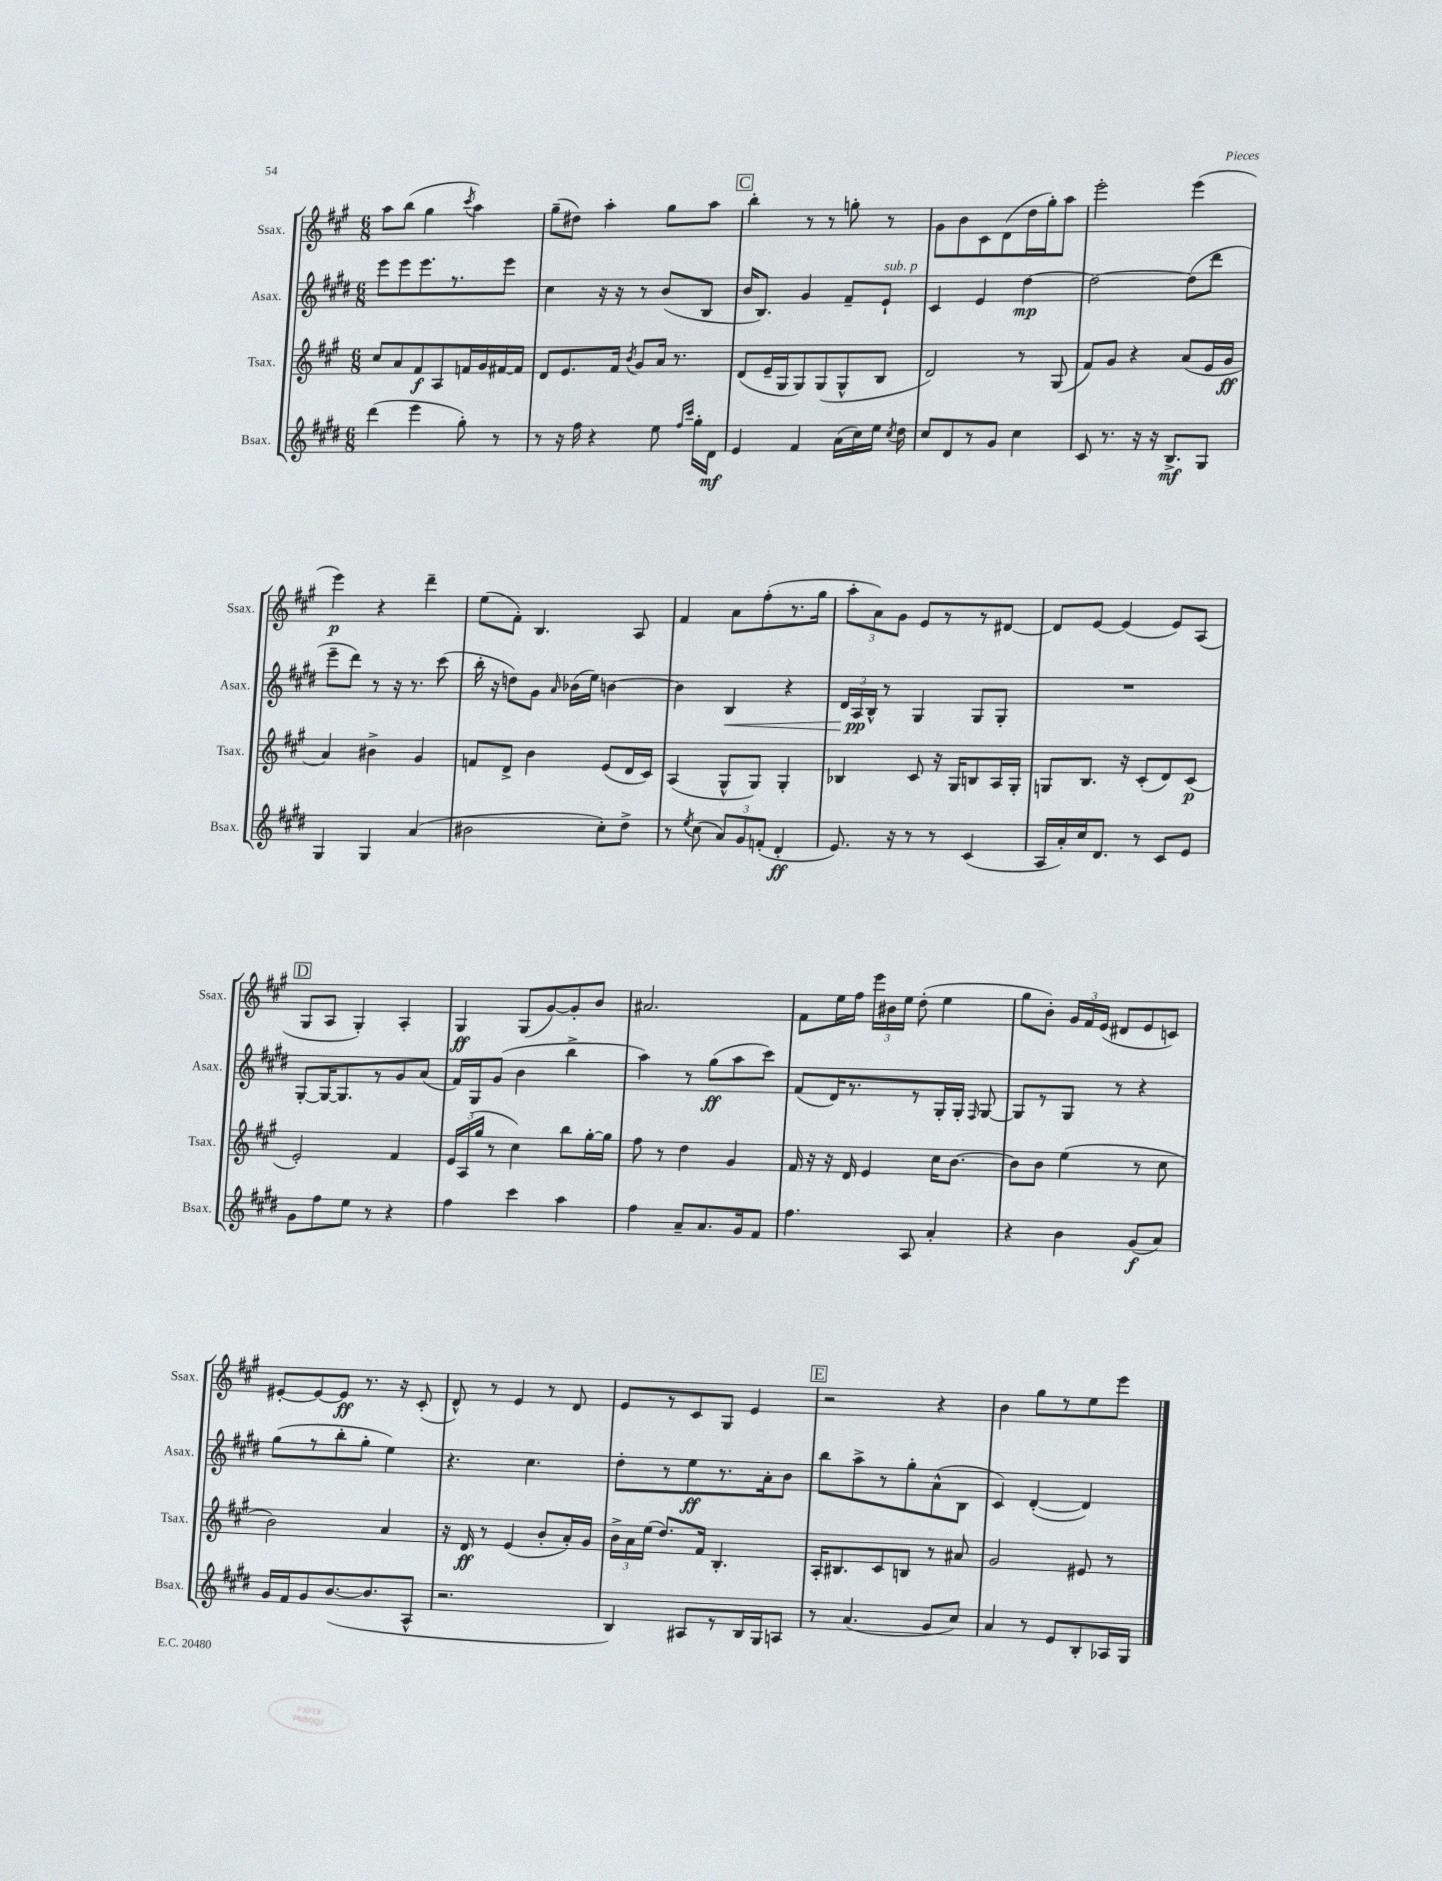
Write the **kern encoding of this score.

**kern	**kern	**kern	**kern
*staff4	*staff3	*staff2	*staff1
*clefG2	*clefG2	*clefG2	*clefG2
*k[f#c#g#d#]	*k[f#c#g#]	*k[f#c#g#d#]	*k[f#c#g#]
*M6/8	*M6/8	*M6/8	*M6/8
(4ddd#	8cc#	8eee	8aa
.	8a	8eee	(8bb
4eee	8f#	8.eee	4gg#
.	8A	.	.
.	.	8.r	.
.	.	.	8qccc#
8gg#')	16f	.	4aa)
.	16g#	.	.
8r	[16f#	8eee	.
.	16f#]	.	.
=	=	=	=
8r	8d	4cc#	(8gg#~
16r	8.e	.	8dd#)
16ff#	.	.	.
4r	.	16r	4aa'
.	16f#	16r	.
.	8qb	.	.
.	8g#	8r	.
8ee	16a	(8b	8gg#
.	8.r	.	.
16qqff#	.	.	.
16qqccc#	.	.	.
16gg#'	.	8B	8aa
16d#	.	.	.
=	=	=	=
4e	(8d	16b	4bb'
.	.	8.B)	.
.	16e~	.	.
.	16G#	.	.
4f#	8G#)	4g#	8r
.	(8G#	.	8r
(16a	8G#^^	8f#~	8gg'
16cc#)	.	.	.
16ee	8B	8e`	8r
8qcc#	.	.	.
16dd#	.	.	.
=	=	=	=
8cc#	2d)	4c#	8g#
8d#	.	.	8b
8r	.	4e	8c#
8g#	.	.	(8d
4cc#	8r	[4dd#	16dd
.	.	.	16gg#')
.	(8G#	.	8aa
=	=	=	=
8c#	8f#)	2dd#_	2eee'
8.r	8g#	.	.
.	4r	.	.
16r	.	.	.
16r	.	.	.
8.B^	.	.	.
.	(8a	(8dd#]	(4eee
8G#	16e	8ddd#	.
.	16g#	.	.
=	=	=	=
4G#	4a)	8eee~	4eee)
.	.	8ddd#)	.
4G#	4b#^	8r	4r
.	.	16r	.
.	.	8.r	.
(4a	4g#	.	4ddd~
.	.	(8ccc#	.
=	=	=	=
2b#	8f	16bb'	(8ee
.	.	16r	.
.	8d^	8dd)	8f#')
.	4b	8g#	4.B
.	.	16qqa	.
.	.	(16b-	.
.	.	16ee)	.
8cc#')	(8e	[4b	.
8dd#^	16d	.	8A
.	16c#)	.	.
=	=	=	=
8r	(4A	4b]	4f#
8qee	.	.	.
(8cc#	.	.	.
12a)	8G#^^	4B	8a
12g#	.	.	.
.	8G#)	.	(8ff#'
(12f'	.	.	.
4d#'	4G#'	4r	8.r
.	.	.	16gg#
=	=	=	=
8.e)	4B-	24d#	12aa'
.	.	24A	.
.	.	24B^^	12a)
.	.	8r	.
.	.	.	12g#
16r	.	.	.
8r	8c#	4G#	8e
8r	16r	.	8r
.	16G#	.	.
(4c#	8B	8G#	8r
.	16A	8G#'	[8d#
.	16G#'	.	.
=	=	=	=
16A	8G	2.r	8d#]
16a')	.	.	.
16cc#	8.B	.	[8e
8.d#	.	.	.
.	.	.	(4e]
.	16r	.	.
8r	(8c#'	.	.
8c#	8d)	.	8e)
8e	(8c#	.	(8A
=	=	=	=
8g#	2e')	[8G#'	8G#
8ff#	.	16G#_	8A
.	.	8.G#]	.
8ee	.	.	4G#')
8r	.	8r	.
4r	4f#	8g#	4A'
.	.	(8a	.
=	=	=	=
4ff#	24e	16f#)	4G#
.	(24A	.	.
.	.	16G#	.
.	24gg#	.	.
.	8r	(8g#	.
4ccc#	4cc#)	4b	(8G#
.	.	.	[8g#)
4aa	8bb	4bb^	8g#']
.	[16gg#'	.	8b
.	16gg#]	.	.
=	=	=	=
4ff#	8ff#	4aa)	2.a#
.	8r	.	.
8a~	4dd	8r	.
8.a	.	(8gg#	.
.	4g#	8aa	.
16g#	.	.	.
8f#	.	8ccc#)	.
=	=	=	=
4.ff#	16f#	(8f#	8f#
.	16r	.	.
.	16r	16d#)	16ee
.	16d	8.r	16ff#
.	4e	.	24eee
.	.	.	24b#
.	.	.	24ee
8A	.	8r	(8dd'
4a'	16cc#	16G#'	4ee
.	[8.b	16G#'	.
.	.	16qqF#	.
.	.	[8G#	.
=	=	=	=
4r	8b]	8G#]	8gg#
.	8b	8r	8b')
4b	(4ee	8G#	24g#
.	.	.	24f#
.	.	.	(24e
.	.	8r	8d#
(8g#	8r	4r	8e
8a)	8cc#	.	8c)
=	=	=	=
16g#	2b)	(8gg#	[8e#'
16f#	.	.	.
8g#	.	8r	8e#_
([8.b	.	8bb'	8e#]
.	.	8gg#'	8.r
8.b]	.	.	.
.	4a	4ee)	.
.	.	.	16r
8A^^	.	.	(8c#'
=	=	=	=
2.r	16r	4.r	8d^^)
.	16d	.	.
.	8r	.	8r
.	(4e	.	4e
.	.	4.cc#	.
.	8b'	.	8r
.	16a')	.	8d
.	16g#	.	.
=	=	=	=
4B)	24b^	8dd#'	8e
.	24a	.	.
.	(24ee	.	.
.	8.dd)	8r	8r
8A#	.	8ee	8c#
.	16f#	.	.
8r	4.B'	8.r	8G#
16B	.	.	4e
16G#	.	16a'	.
8A	.	8b	.
=	=	=	=
8r	16A'	8bb	2r
.	8.B#	.	.
(4.a	.	8aa^	.
.	8c#	8r	.
.	8B	8gg#'	.
8g#	8r	(8a^^	4r
8cc#)	8a#	8B	.
=	=	=	=
4a	2g#	4c#)	4b
8r	.	([4d#'	8gg#
8e	.	.	8r
8B'	8e#	4d#])	8ee
16A-	8r	.	8eee
16G#	.	.	.
==	==	==	==
*-	*-	*-	*-
